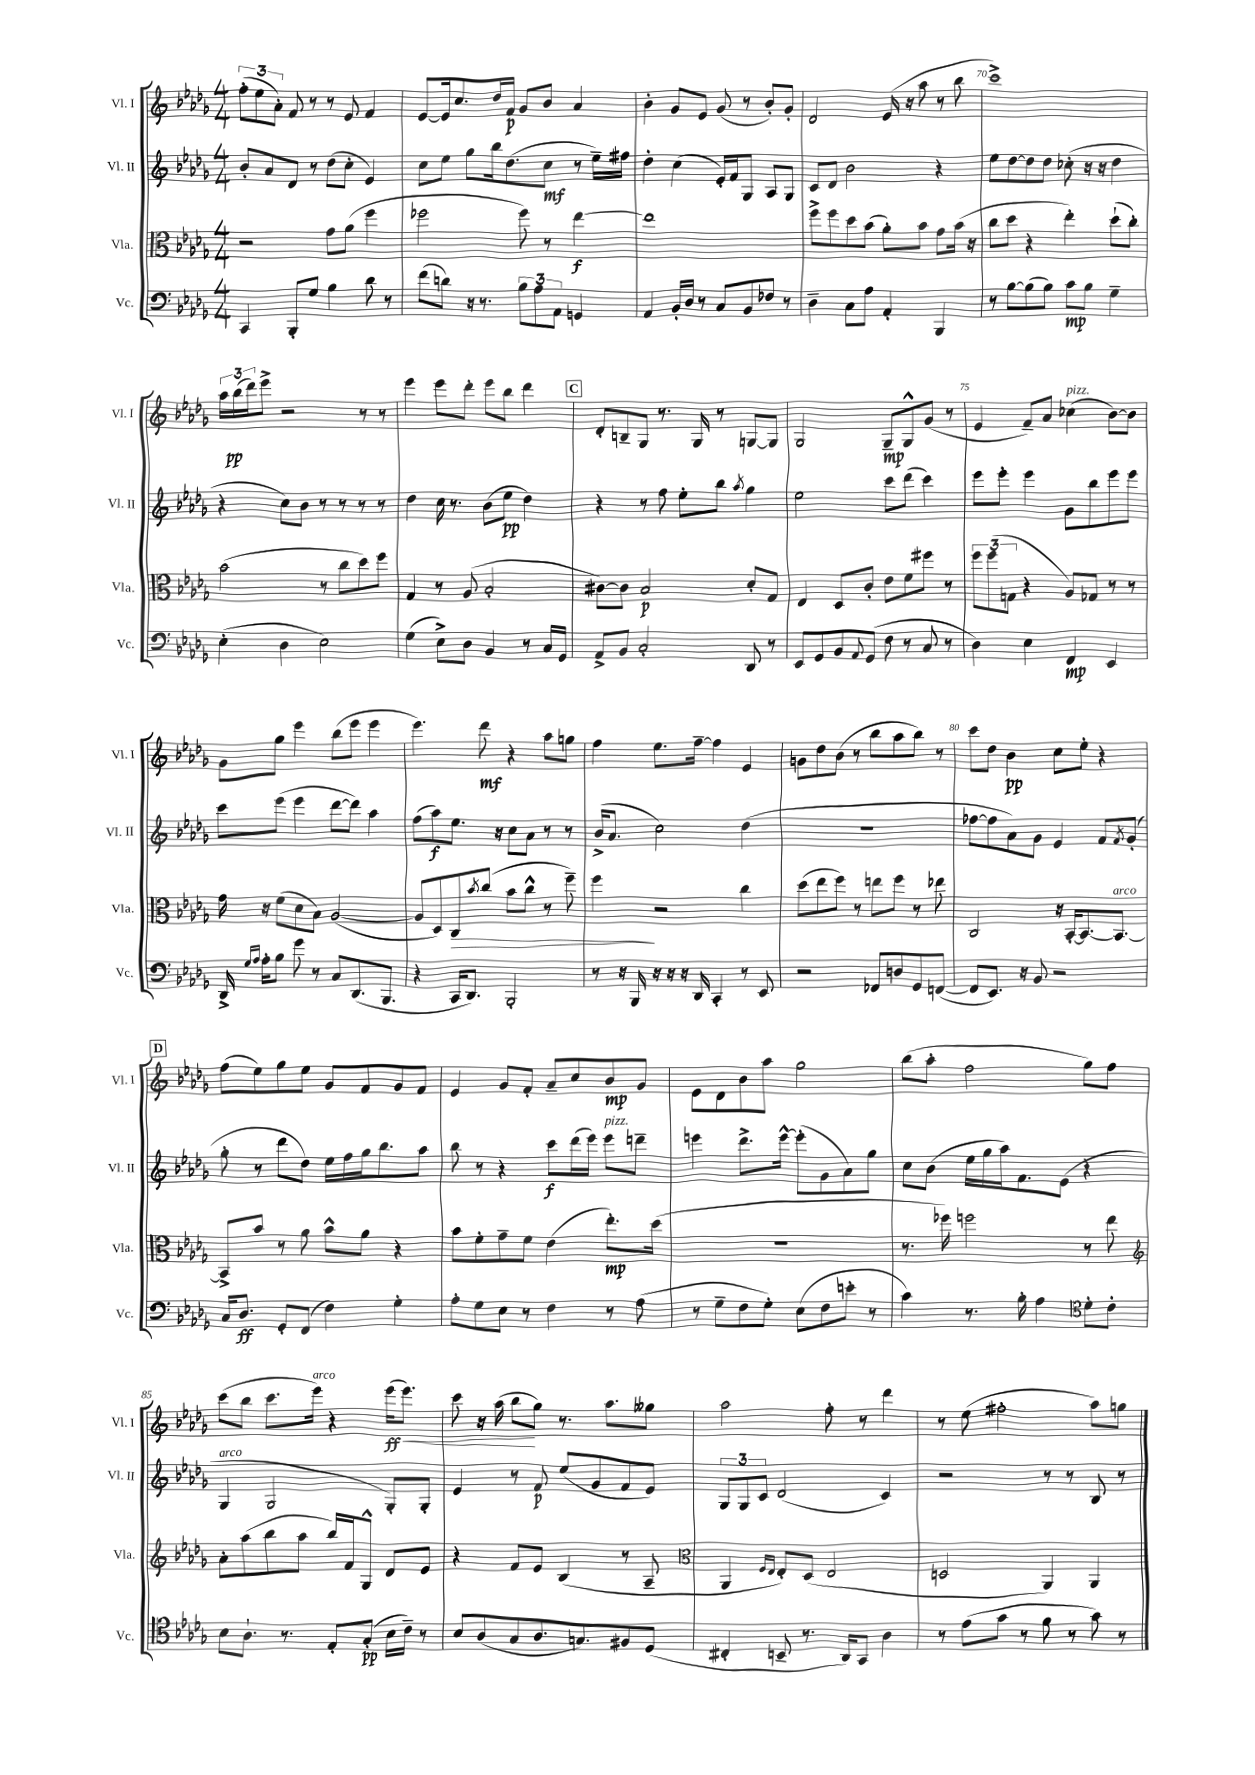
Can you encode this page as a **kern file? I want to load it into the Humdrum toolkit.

**kern	**kern	**kern	**kern
*staff4	*staff3	*staff2	*staff1
*clefF4	*clefC3	*clefG2	*clefG2
*k[b-e-a-d-g-]	*k[b-e-a-d-g-]	*k[b-e-a-d-g-]	*k[b-e-a-d-g-]
*M4/4	*M4/4	*M4/4	*M4/4
4CC/	2r	8b-'/L	(12ff'\L
.	.	.	12ee-\
.	.	8a-/	.
.	.	.	12a-'\J)
8BBB-'/L	.	8d-/J	8f/
8G-/J	.	8r	8r
4B-\	8g-\L	(8dd-\L	8r
.	(8a-\J	8cc'\J	8e-/
8d-\	4ff\	4e-/)	4f/
8r	.	.	.
=	=	=	=
(8f\L	2ff-\	8cc\L	[8e-/L
8d\J)	.	8ee-\J	16e-/]k
.	.	.	8.cc/
16r	.	8gg-\L	.
8.r	.	.	.
.	.	16bb-\k	16dd-/L
.	.	(8.dd-\	16f/JJ
12B-\L	8ff-\)	.	8g-/L
12A-\	.	.	.
.	8r	8cc\J	8b-/J
12AA-\J	.	.	.
4GG/	[4ee-\	8r	4a-/
.	.	16ee-~\LL)	.
.	.	16ff#\JJ	.
=	=	=	=
4AA-/	1ee-]	4dd-'\	4b-'\
16BB-'/LL	.	(4cc\	8g-/L
16D-/JJ	.	.	.
8r	.	.	8e-/J
8C/L	.	16e-'/LL)	(8g-/
.	.	16f/J	.
8BB-/	.	8G-/J	8r
8F-/J	.	8A-/L	8b-'/L)
8r	.	8G-/J	8g-'/J
=	=	=	=
4D-~\	8ff^\L	8c/L	2d-/
.	8ff\	8d-/J	.
8C\L	8dd-\	2b-\	.
8A-\J	(8b-\J	.	.
4AA-'/	8a-'\L)	.	(16e-/
.	.	.	16r
.	8b-\J	.	8aa-\
4BBB-/	8g-\L	4r	8r
.	(16b-\Jk	.	8bb-\
.	16r	.	.
=	=	=	=
8r	8cc\L	8ee-\L	1ccc^)
[8B-\L	8dd-\J	[8dd-\	.
(8B-\]	4r	8dd-\]	.
8B-\J)	.	8dd-\J	.
8c\L	4ee-'\)	(8cc-'\	.
8B-\J	.	16r	.
.	.	16r	.
4G-~\	(8dd-`\L	4dd-\	.
.	8cc'\J)	.	.
=	=	=	=
(4E-'\	(2b-\	4r	24aa-\LL
.	.	.	(24bb-\
.	.	.	24ddd-\J)
.	.	.	8eee-^\J
4D-\	.	8cc\L)	2r
.	.	8b-\J	.
2E-\)	8r	8r	.
.	8cc\L	8r	.
.	8dd-\)	8r	8r
.	8ff\J	8r	8r
=	=	=	=
(4G-\	4G-/	4dd-\	4eee-\
8E-^\L)	8r	16cc\	8eee-\L
.	.	8.r	.
8D-\J	(8A-/	.	8ddd-'\J
4BB-/	2B-'/	(8b-\L	8eee-\L
.	.	8ee-\J	8bb-\J
8r	.	4dd-\)	4ddd-\
16C/LL	.	.	.
16GG-/JJ	.	.	.
=	=	=	=
8AA-^/L	[8c#\L)	4r	8d-'/L
8BB-/J	8c#\]J	.	8B~/
2C'/	2B-/	8r	8G-/J
.	.	8ff\	8.r
.	.	8ee-'\L	.
.	.	.	16G-/
.	.	8bb-\J	8r
.	.	8qaa-/	.
8DD-/	8d-'/L	4gg-\	[8G/L
8r	8G-/J	.	8G/]J
=	=	=	=
8EE-/L	4E-/	2ee-\	2G-/
8GG-/	.	.	.
8BB-/	8D-/L	.	.
8qqAA-/	.	.	.
(8GG-/J	8c'/J	.	.
8F\	8e-\L	8ccc\L	8G-~/L
8r	8f\	(8ddd-\J	8G-^^/
8C/	8ff#\J	4ccc\)	(8g-/J
8r	8r	.	8r
=	=	=	=
4D-\)	12ff\L	8eee-\L	4e-/
.	(12ff\	.	.
.	.	8eee-'\J	.
.	12G\J	.	.
4E-\	4r	4eee-\	8f~/L)
.	.	.	8a-/J
4FF/	8A-/L)	8g-\L	(4cc-\
.	8G-/J	8bb-\	.
4EE-/	8r	8eee-\	[8b-\L)
.	8r	8eee-\J	8b-\]J
=	=	=	=
16DD-^/	16g-\	8ccc\L	8g-\L
16qqG-/LL	.	.	.
16qqA-/JJ	.	.	.
16A-'\LK	16r	.	.
8B-\J	(8f\L	(8eee-\J	8gg-\J
8g-\	8d-\	4eee-\	4eee-\
8r	8B-\J)	.	.
8C/L	([2A-/	[8ddd-\L	(8bb-\L
(8.DD-/	.	8ddd-\]J)	8eee-\J
.	.	4aa-\	4eee-\
8.BBB-/J	.	.	.
=	=	=	=
4r	8A-/]L	(8ff\L	4.eee-\)
.	8D-/)	8aa-\)	.
16CC/LK	8C/	8.ee-\J	.
8.DD-/J)	.	.	.
.	8qb-/	.	.
.	(8cc/J	.	8ddd-\
.	.	16r	.
2BBB-'/	8b-\L	8cc\L	4r
.	8cc^^\J	8a-\J	.
.	8r	8r	8aa-\L
.	8ff~\)	8r	8gg\J
=	=	=	=
8r	4ff\	(16b-^/LK	4ff\
.	.	8.a-/J	.
16r	.	.	.
16BBB-/	.	.	.
16r	2r	2cc\)	8.ee-\L
16r	.	.	.
16r	.	.	.
16DD-/	.	.	[16ff~\Jk
4CC'/	.	.	4ff\]
8r	4cc\	(4dd-\	4e-/
8EE-/	.	.	.
=	=	=	=
2r	(8dd-\L	1r	8g\L
.	8ee-\	.	8dd-\
.	8ff\J)	.	(8b-\J
.	8r	.	8r
8FF-/L	8ee\L	.	8bb-\L
8D/	8ff\J	.	8aa-\
8GG-/	8r	.	8bb-\J)
([8FF/J	8ee-\	.	8r
=	=	=	=
8FF/]L	2C/	[8ff-\L	8ccc\L
8.EE-/J)	.	8ff-\]	8dd-\J
.	.	8a-\)	4b-\
16r	.	.	.
8BB-/	.	8g-\J	.
2r	16r	4e-/	8cc\L
.	[16BB-'/LK	.	.
.	8.BB-/_	.	8ee-'\J
.	.	8f/L	4r
.	8.BB-/_J	.	.
.	.	8qf/	.
.	.	(8g-'/J	.
=	=	=	=
16C/LK	8BB-^/]L	8gg-'\	(8ff\L
8.D-/J	.	.	.
.	8b-/J	8r	8ee-\)
8GG-'/L	8r	8ddd-\L	8gg-\
(8FF/J	8a-\	8dd-\J)	8ee-\J
4F\)	8b-^^\L	16ee-\LL	8g-/L
.	.	16ff\	.
.	8a-\J	16gg-\J	8f/
.	.	8.bb-\	.
4G-'\	4r	.	8g-/
.	.	8aa-\J	8f/J
=	=	=	=
8A-'\L	8b-\L	8bb-\	4e-/
8G-\	8f'\	8r	.
8E-\J	8g-~\	4r	8g-/L
8r	8f\J	.	8f'/J
4F\	(4e-\	8ccc\L	8a-~/L
.	.	(16ddd-\L	8cc/
.	.	16eee-\JJ)	.
8r	8.ee-'\L)	8eee-\L	8b-/
(8A-\	.	8ddd~\J	8g-/J
.	(16dd-\Jk	.	.
=	=	=	=
8r	1r	4eee\	8e-\L
8G-~\L	.	.	8d-\
8F\	.	8.ddd-^\L	8b-\
8G-'\J)	.	.	8aa-\J
.	.	[16eee^^\Jk	.
(8E-\L	.	(8eee'\]L	2gg-\
8F\	.	8g-\	.
8e'\J	.	8a-\)	.
8r	.	8gg-\J	.
=	=	=	=
4c\)	8.r	8cc\L	(8bb-\L
.	.	(8b-\J	8aa-'\J
.	16ff-\)	.	.
8.r	2ff\	16ee-\LL	2ff\
.	.	16gg-\	.
.	.	16aa-\J)	.
16B-'\	.	8.f\	.
4A-\	.	.	.
.	.	(8e-\J	.
*clefC4	*	*	*
8d-'\L	8r	4r	8gg-\L)
8c'\J	8ee-\	.	8ff\J
=	=	=	=
*	*clefG2	*	*
8B-\L	8a-'\L	4G-/	(8ccc\L
8.A-`\J	(8aa-\	.	8bb-\J
.	8bb-\	2G-/	8.ccc\L
8.r	.	.	.
.	8aa-\J	.	.
.	.	.	16eee-\Jk)
8E-'/L	16bb-/LL)	.	4r
.	16f/J	.	.
(8G-'/J	8G-^^/J	.	.
16B-\LL	8d-/L	8G-'/L)	(16eee-\LK
16c~\JJ)	.	.	8.eee-\J)
8r	8e-/J	8G-'/J	.
=	=	=	=
8B-/L	4r	4e-/	8ccc\
(8A-/	.	.	16r
.	.	.	(16aa-\
8G-/	8f/L	8r	8bb-\L
8.A-/	8e-/J	8f/	8gg-\J)
.	(4B-/	(8ee-/L	8.r
8.G/)	.	.	.
.	.	8g-/	.
.	.	.	8.aa-\L
8F#/	8r	8f/	.
(8D-/J	8A-~/	8e-/J)	8gg--\J
=	=	=	=
*	*clefC3	*	*
4C#'/	4AA-/	12G-/L	2aa-\
.	.	12G-/	.
.	.	12c/J	.
.	16qqF/LL	.	.
.	16qqE-/JJ	.	.
8BB~/	8E-'/L)	(2d-/	.
8.r	(8D-/J	.	.
.	2E-/	.	8ff'\
16AA-/LK)	.	.	.
8GG-/J	.	.	8r
4A-\	.	4c/)	4ddd-\
=	=	=	=
8r	2D/	2r	8r
(8e-\L	.	.	(8ee-\
8g-\J	.	.	2ff#'\
8r	.	.	.
8f\	4AA-/)	8r	.
8r	.	8r	.
8g-\)	4AA-/	8B-/	8aa-\L)
8r	.	8r	8gg\J
==	==	==	==
*-	*-	*-	*-
